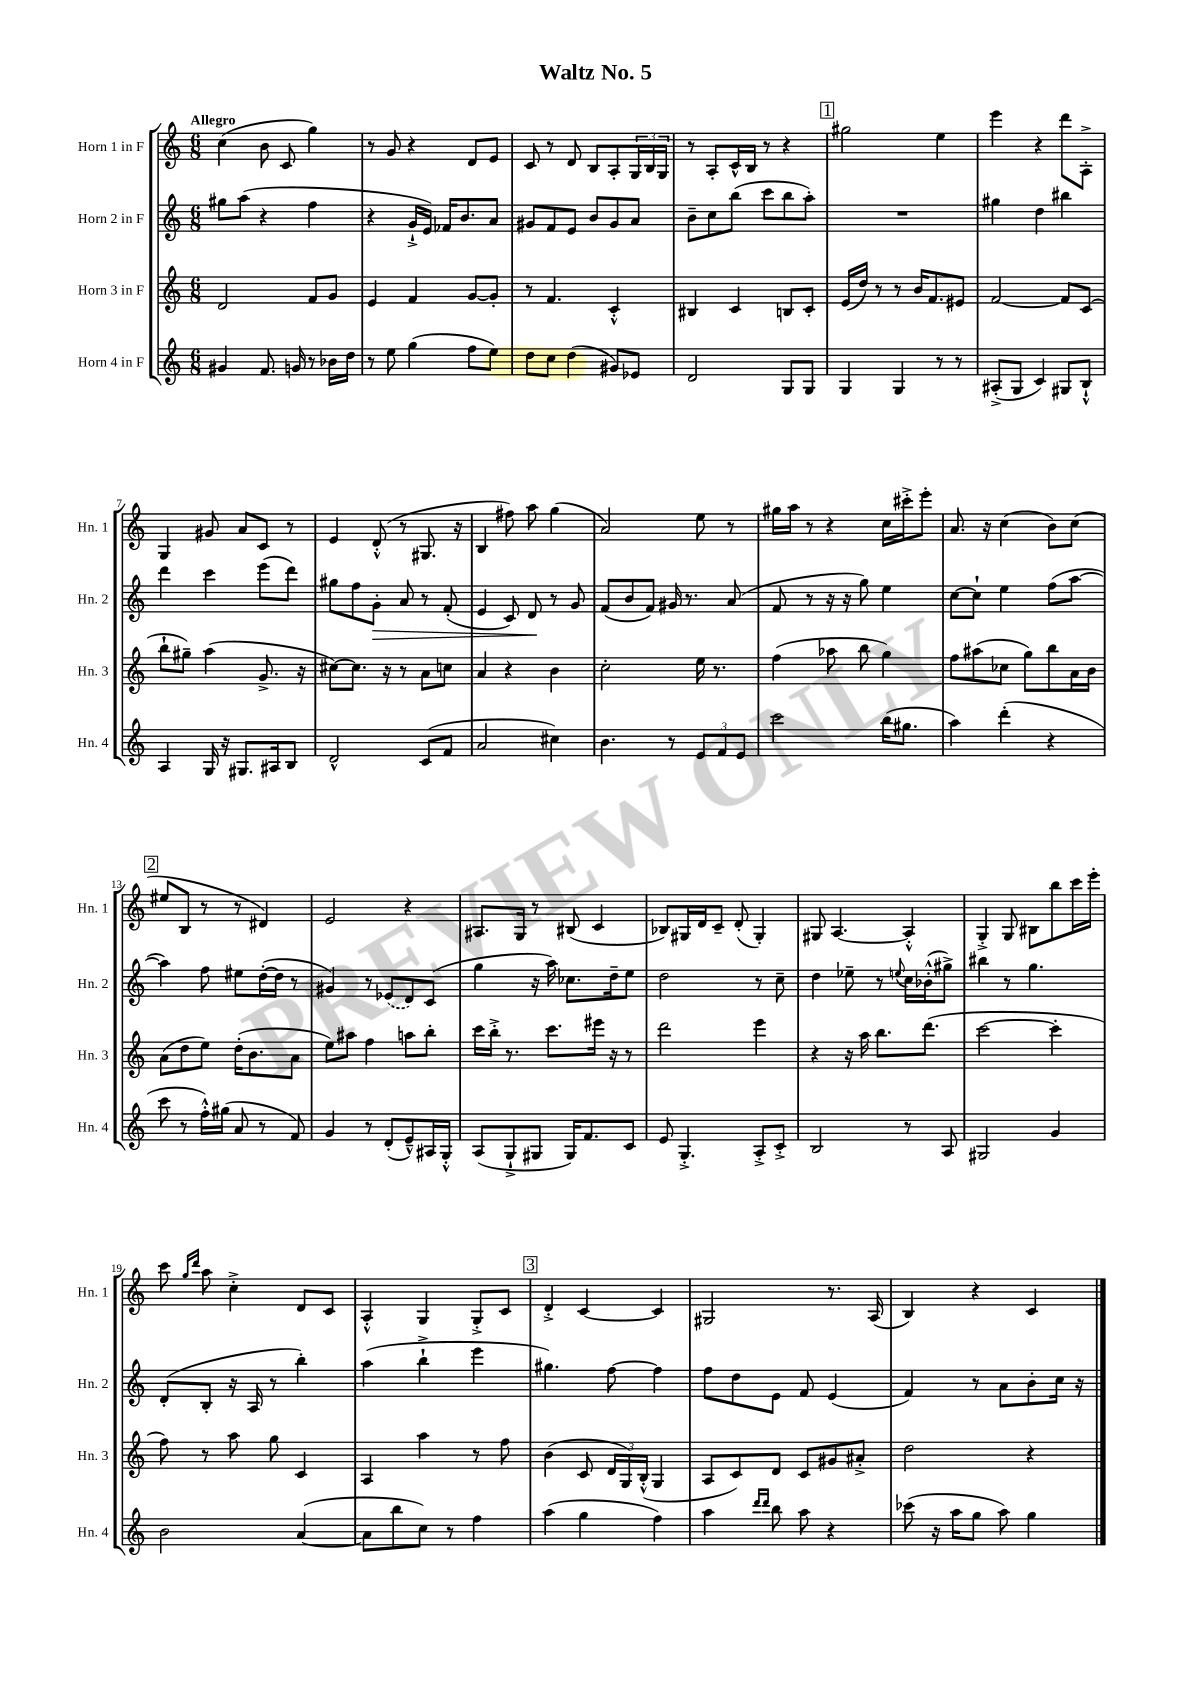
\header { title = "Waltz No. 5" }
<<
\new StaffGroup <<
\new Staff = "s0" \with { instrumentName = "Horn 1 in F" shortInstrumentName = "Hn. 1" } {
    \clef treble \key c \major \numericTimeSignature \time 6/8 \tempo "Allegro"
    c''4( b'8 c'8 g''4) |
    r8 g'8 r4 d'8 e'8 |
    c'8 r8 d'8 b8 a8-. \tuplet 3/2 { g16 b16 g16 } |
    r8 a8-. c'16-^ b16 r8 r4 |
    \mark \markup { \box "1" } gis''2 e''4 |
    e'''4 r4 d'''8 a8-.-> |
    g4 gis'8 a'8 c'8 r8 |
    e'4 d'8-.-^( r8 gis8. r16 |
    b4 fis''8) a''8 g''4( |
    a'2) e''8 r8 |
    gis''16 a''16 r8 r4 c''16 cis'''16-.-> e'''8-. |
    a'8. r16 c''4( b'8) c''8( |
    \mark \markup { \box "2" } eis''8 b8 r8 r8 dis'4) |
    e'2 r4 |
    ais8. g16 r8 bis8( c'4 |
    bes8) gis16 d'16 c'8-- d'8-.( gis4-.) |
    gis8 a4.~ a4-.-^ |
    g4-.-> g8 bis8 b''8 c'''16 e'''16-. |
    c'''8 \grace { g''16 d'''16 } a''8 c''4-.-> d'8 c'8 |
    a4-.-^ g4 g8-.-> c'8 |
    \mark \markup { \box "3" } d'4-.-> c'4~ c'4 |
    gis2 r8. a16( |
    b4) r4 c'4 \bar "|." |
}
\new Staff = "s1" \with { instrumentName = "Horn 2 in F" shortInstrumentName = "Hn. 2" } {
    \clef treble \key c \major \numericTimeSignature \time 6/8
    gis''8 a''8( r4 f''4 |
    r4 g'16-!-> e'16) fes'16 b'8. a'8 |
    gis'8 f'8 e'8 b'8 gis'8 a'8 |
    b'8-- c''8 b''8( c'''8 b''8 a''8-.) |
    \mark \markup { \box "1" } R2. |
    gis''4 d''4 bis''4 |
    d'''4 c'''4 e'''8( d'''8) |
    gis''8 f''8 g'8-.\> a'8 r8 f'8-.( |
    e'4 c'8) d'8\! r8 g'8 |
    f'8( b'8 f'8) gis'16 r8. a'8( |
    f'8 r8 r16 r16 g''8) e''4 |
    c''8~ c''8-! e''4 f''8( a''8~ |
    \mark \markup { \box "2" } a''4) f''8 eis''8 d''16~-.( d''16 r8 |
    gis'4) r8 \once \slurDashed ees'8( d'8) c'8( |
    g''4 r16 a''16) ces''8. d''16-- e''8 |
    d''2 r8 c''8-- |
    d''4 ees''8-- r8 \appoggiatura { e''8 } c''16 bes'16-.-^( gis''8->) |
    bis''4 r8 g''4. |
    d'8-.( b8-. r16 a16 r8 b''4-.) |
    a''4( b''4-!-> e'''4 |
    \mark \markup { \box "3" } gis''4.) f''8~ f''4 |
    f''8 d''8 e'8 f'8 e'4( |
    f'4) r8 a'8 b'8-. c''16 r16 \bar "|." |
}
\new Staff = "s2" \with { instrumentName = "Horn 3 in F" shortInstrumentName = "Hn. 3" } {
    \clef treble \key c \major \numericTimeSignature \time 6/8
    d'2 f'8 g'8 |
    e'4 f'4 g'8~ g'8-. |
    r8 f'4. c'4-.-^ |
    bis4 c'4 b8 c'8-. |
    \mark \markup { \box "1" } e'16( d''16) r8 r8 b'16 f'8. eis'8 |
    f'2~ f'8 c'8( |
    b''8-! gis''8--) a''4( g'8.-> r16 |
    cis''8~) cis''8. r16 r8 a'8 c''8 |
    a'4 r4 b'4 |
    c''2-. e''16 r8. |
    f''4( aes''8 b''8 g''4) |
    f''8 ais''8( ces''8 g''8) b''8 a'16 b'16 |
    \mark \markup { \box "2" } a'8( d''8 e''8) d''16-.( b'8. a'8 |
    e''8) ais''8 f''4 a''8 b''8-. |
    c'''16 b''16-.-> r8. c'''8. eis'''16 r16 r8 |
    d'''2 e'''4 |
    r4 r16 a''16 b''8. d'''8.( |
    c'''2~ c'''4-. |
    f''8) r8 a''8 g''8 c'4 |
    a4 a''4 r8 f''8 |
    \mark \markup { \box "3" } b'4( c'8 \tuplet 3/2 { d'16 g16) b16-.-^( } g4 |
    a8 c'8) d'8 c'8 gis'8 ais'8-.-> |
    d''2 r4 \bar "|." |
}
\new Staff = "s3" \with { instrumentName = "Horn 4 in F" shortInstrumentName = "Hn. 4" } {
    \clef treble \key c \major \numericTimeSignature \time 6/8
    gis'4 f'8. g'16 r8 bes'16 d''16 |
    r8 e''8 g''4( f''8 e''8) |
    d''8 c''8 d''4( gis'8) ees'8 |
    d'2 g8 g8 |
    \mark \markup { \box "1" } g4 g4 r8 r8 |
    ais8-.->( g8 c'4) gis8 b8-!-^ |
    a4 g16 r16 gis8. ais16 b8 |
    d'2-^ c'8( f'8 |
    a'2 cis''4) |
    b'4. r8 \tuplet 3/2 { e'8 f'8 e'8 } |
    c'''2 b''16( gis''8. |
    a''4) d'''4-.( r4 |
    \mark \markup { \box "2" } c'''8 r8 f''16-.-^) gis''16( a'8 r8 f'8) |
    g'4 r8 d'8-.( e'8---^) ais16 g16-.-^ |
    a8( g8-!-> gis8 gis16) f'8. c'8 |
    e'8 g4.-.-> a8-.-> c'8-.-> |
    b2 r8 a8 |
    gis2 g'4 |
    b'2 a'4~( |
    a'8 b''8 c''8) r8 f''4 |
    \mark \markup { \box "3" } a''4( g''4 f''4) |
    a''4 \grace { d'''16 d'''16 } b''8 a''8 r4 |
    ces'''8( r16 a''16 g''8 a''8) g''4 \bar "|." |
}
>>
>>
